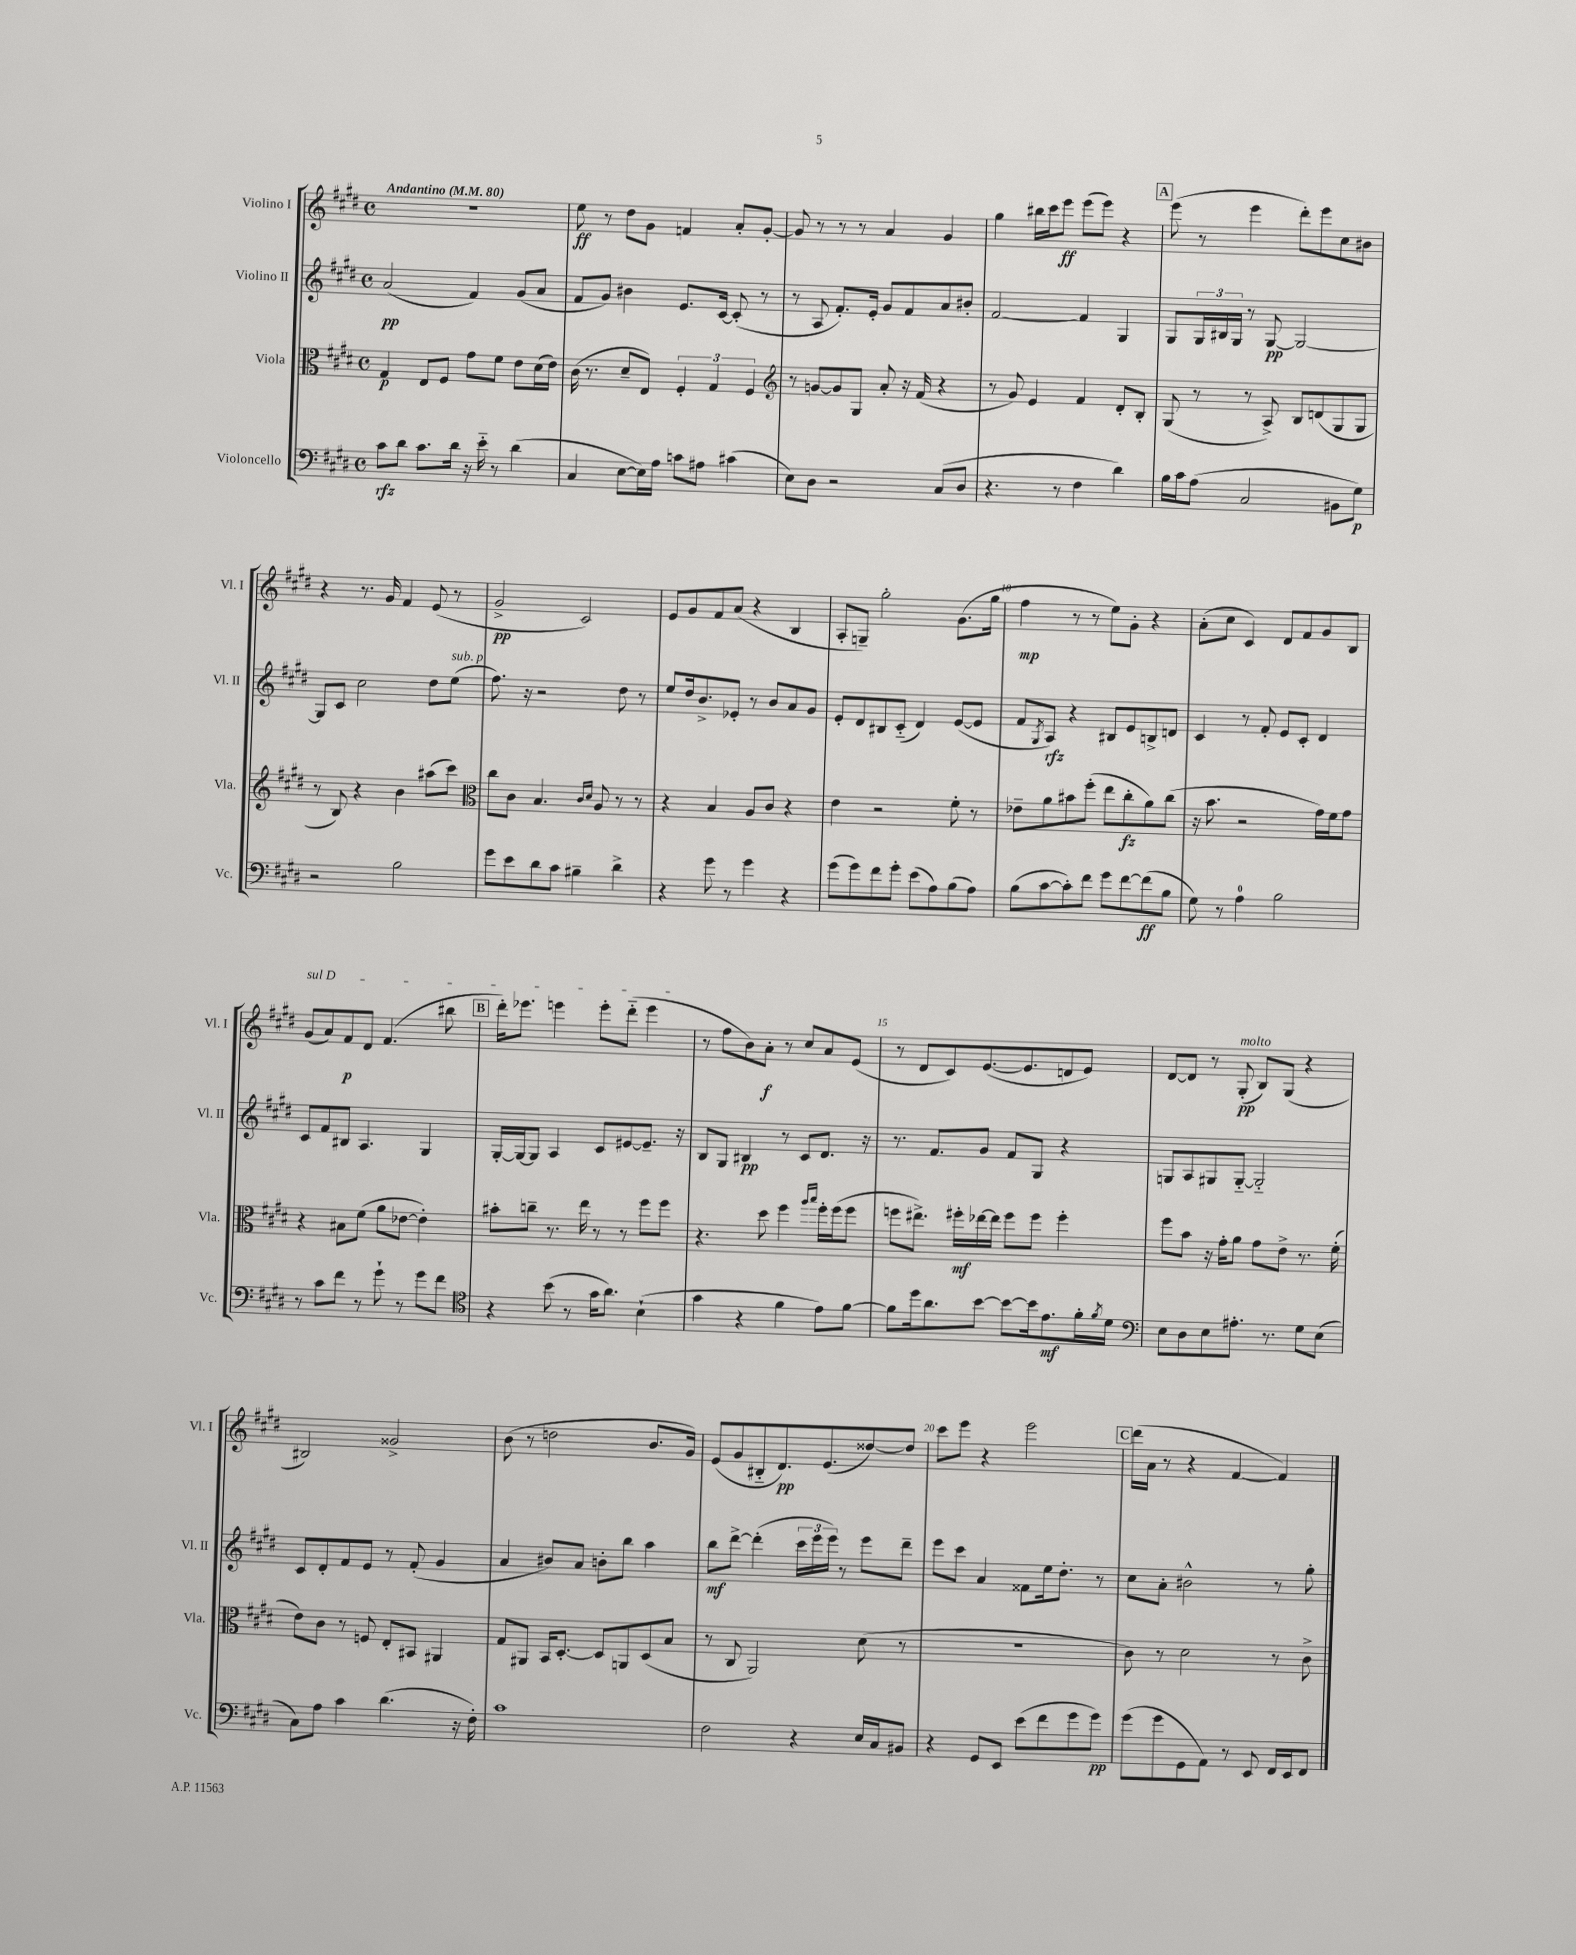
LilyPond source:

<<
\new StaffGroup <<
\new Staff = "s0" \with { instrumentName = "Violino I" shortInstrumentName = "Vl. I" } {
    \clef treble \key e \major \defaultTimeSignature \time 4/4 \tempo "Andantino" 4 = 80
    r1 |
    e''8\ff r8 dis''8 gis'8 f'4 a'8-. gis'8~-. |
    gis'8 r8 r8 r8 a'4 gis'4 |
    gis''4 bis''16 cis'''16 e'''8\ff e'''8( e'''8) r4 |
    \mark \markup { \box "A" } e'''8( r8 e'''4 dis'''8-.) e'''8 cis''8 bis'8 |
    r4 r8. gis'16 fis'4 e'8( r8 |
    gis'2->\pp cis'2) |
    e'8 gis'8 fis'8 a'8( r4 b4 |
    a8-. g8--) gis''2-. gis'8.( gis''16 |
    fis''4\mp r8 r8 e''8) gis'8-. r4 |
    a'8-.( cis''8 cis'4) dis'8 fis'8 gis'8 b8 |
    \once \override TextSpanner.bound-details.left.text = \markup { \italic "sul D" } gis'8\startTextSpan( a'8) fis'8\p dis'8 fis'4.( bis''8 |
    \mark \markup { \box "B" } dis'''16-.) ees'''8. e'''4 e'''8-. dis'''8-_( e'''4\stopTextSpan |
    r8 fis''8 b'8) a'8-.\f r8 cis''8 a'8 e'8( |
    r8 dis'8 cis'8) e'8.~( e'8. d'8 e'8) |
    dis'8~ dis'8 r8 gis8-.\pp^\markup { \italic "molto" }( b8) gis8( r4 |
    bis2) gisis'2-> |
    b'8( r8 d''2 b'8. gis'16) |
    e'8( gis'8 bis8-_ dis'8.\pp) e'8.( disis''8~) disis''8 |
    cis'''8 e'''8 r4 e'''2 |
    \mark \markup { \box "C" } dis'''16( a'16 r8 r4 fis'4~ fis'4) \bar "|." |
}
\new Staff = "s1" \with { instrumentName = "Violino II" shortInstrumentName = "Vl. II" } {
    \clef treble \key e \major \defaultTimeSignature \time 4/4
    a'2\pp( fis'4) gis'8( a'8 |
    fis'8 gis'8) bis'4 e'8. cis'16~ cis'8-.( r8 |
    r8 a8 fis'8.-.) e'16-. gis'8 fis'8 a'8 bis'8-. |
    fis'2~ fis'4 gis4 |
    \mark \markup { \box "A" } gis8 \tuplet 3/2 { gis16 bis16 gis16 } r8 gis8~\pp gis2~ |
    gis8 cis'8 cis''2 dis''8 e''8^\markup { \italic "sub. p" }( |
    fis''8.) r16 r2 dis''8 r8 |
    e''8 dis''16 b'8.-> ees'8-. r8 b'8 a'8 gis'8 |
    e'8-. dis'8 bis8 cis'8-_( dis'4) e'8~( e'8 |
    fis'8 \acciaccatura { gis8 } a8\rfz) r4 bis8 e'8 b8-> d'8 |
    cis'4 r8 fis'8-. e'8 cis'8-. dis'4 |
    cis'8 fis'8 bis8 a4. gis4 |
    \mark \markup { \box "B" } gis16~-. gis16~ gis8 a4 cis'8 eis'8~ eis'8.-- r16 |
    b8 gis8 bis4\pp r8 cis'8 dis'8. r16 |
    r8. fis'8. gis'8 fis'8 gis8 r4 |
    g8 a8 gis8 gis8~-_ gis2-_ |
    cis'8 dis'8-. fis'8 e'8 r8 fis'8-.( gis'4 |
    a'4 bis'8) a'8 b'8-. b''8 a''4 |
    b''8\mf dis'''8~-> dis'''4-.( \tuplet 3/2 { cis'''16 e'''16 e'''16) } r8 e'''8 dis'''8-- |
    e'''8 cis'''8 a'4 fisis'8 e''16 dis''8.-. r8 |
    \mark \markup { \box "C" } cis''8 a'8-. bis'2-^ r8 gis''8-. \bar "|." |
}
\new Staff = "s2" \with { instrumentName = "Viola" shortInstrumentName = "Vla." } {
    \clef alto \key e \major \defaultTimeSignature \time 4/4
    gis4\p e8 fis8 gis'8 fis'8 e'8 dis'16( e'16) |
    cis'16( r8. dis'8-- e8) \tuplet 3/2 { fis4-. gis4 fis4 } |
    \clef treble r8 g'8~ g'8 gis8 a'8-. r16 fis'16( r4 |
    r8 gis'8) e'4 fis'4 dis'8-. b8-. |
    \mark \markup { \box "A" } gis8( r8 r8 a8->) b8 d'8( gis8 gis8 |
    r8 b8) r4 b'4 ais''8( cis'''8) |
    \clef alto cis''8 cis'8 b4. \grace { cis'16 dis'16 } a8 r8 r8 |
    r4 b4 a8 cis'8 r4 |
    e'4 r2 fis'8-. r8 |
    ees'8-- a'8 bis'8 fis''8-.( e''8 cis''8-.\fz a'8) cis''8( |
    r16 b'8. r2 gis'16) fis'16 gis'8 |
    r4 bis8 fis'8( a'8 ees'8~ ees'4-.) |
    \mark \markup { \box "B" } bis'8-. c''8-- r8. e''16 r8 r8 fis''8 fis''8 |
    r4. dis''8 fis''4 \grace { a''16 b''16 } fis''16-. fis''16( fis''8 |
    f''8 eis''8.->) fis''16-.\mf ees''16~ ees''16 fis''8 fis''8 fis''4-. |
    fis''8 b'8 r16 gis'16-. a'8 gis'8 e'8-> r8. fis'16-.( |
    e'8) cis'8 r8 f8 e8-. bis,8 ais,4 |
    gis8 ais,8 b,16 dis8.~-. dis8 a,8 dis8( b8 |
    r8 cis8 a,2) dis'8( r8 |
    R1 |
    \mark \markup { \box "C" } cis'8) r8 dis'2 r8 cis'8-> \bar "|." |
}
\new Staff = "s3" \with { instrumentName = "Violoncello" shortInstrumentName = "Vc." } {
    \clef bass \key e \major \defaultTimeSignature \time 4/4
    cis'8\rfz dis'8 cis'8. dis'16 r16 e'16-_ r8 dis'4( |
    cis4 e8~ e16) a16 c'8 ais8 cis'4( |
    e8) dis8 r2 cis8( dis8 |
    r4. r8 fis4 dis'4) |
    \mark \markup { \box "A" } b16 cis'16 a8( cis2 bis,8 gis8\p) |
    r2 b2 |
    gis'8 e'8 dis'8 cis'8 bis4-- dis'4-> |
    r4 gis'8 r8 gis'4 r4 |
    gis'8( gis'8) fis'8 gis'8-. e'8( a8) b8( a8) |
    b8( cis'8~ cis'8-.) fis'8 gis'8 fis'8~ fis'8\ff( b8 |
    gis8) r8 a4-0 b2 |
    r8 cis'8 fis'8 r8 gis'8-! r8 gis'8 fis'8 |
    \mark \markup { \box "B" } \clef tenor r4 b'8( r8 gis'16 a'8.) b4-!( |
    gis'4 r4 fis'4 e'8) fis'8~ |
    fis'8 dis''16 a'8. b'8~ b'8~ b'16 e'8.\mf fis'16-. \acciaccatura { fis'8 } dis'16 |
    \clef bass e8 dis8 e8 ais8.-. r8. gis8 e8( |
    cis8) a8 cis'4 dis'4.( r16 fis16-.) |
    cis'1 |
    fis2 r4 e16 cis16 bis,8 |
    r4 gis,8 e,8 e'8( fis'8 gis'8 gis'8\pp) |
    \mark \markup { \box "C" } gis'8( gis'8 gis,8 a,8) r8 e,8 fis,16 e,16 fis,8 \bar "|." |
}
>>
>>
\layout { \context { \Score \override BarNumber.break-visibility = ##(#f #t #t) barNumberVisibility = #(every-nth-bar-number-visible 5) } }
